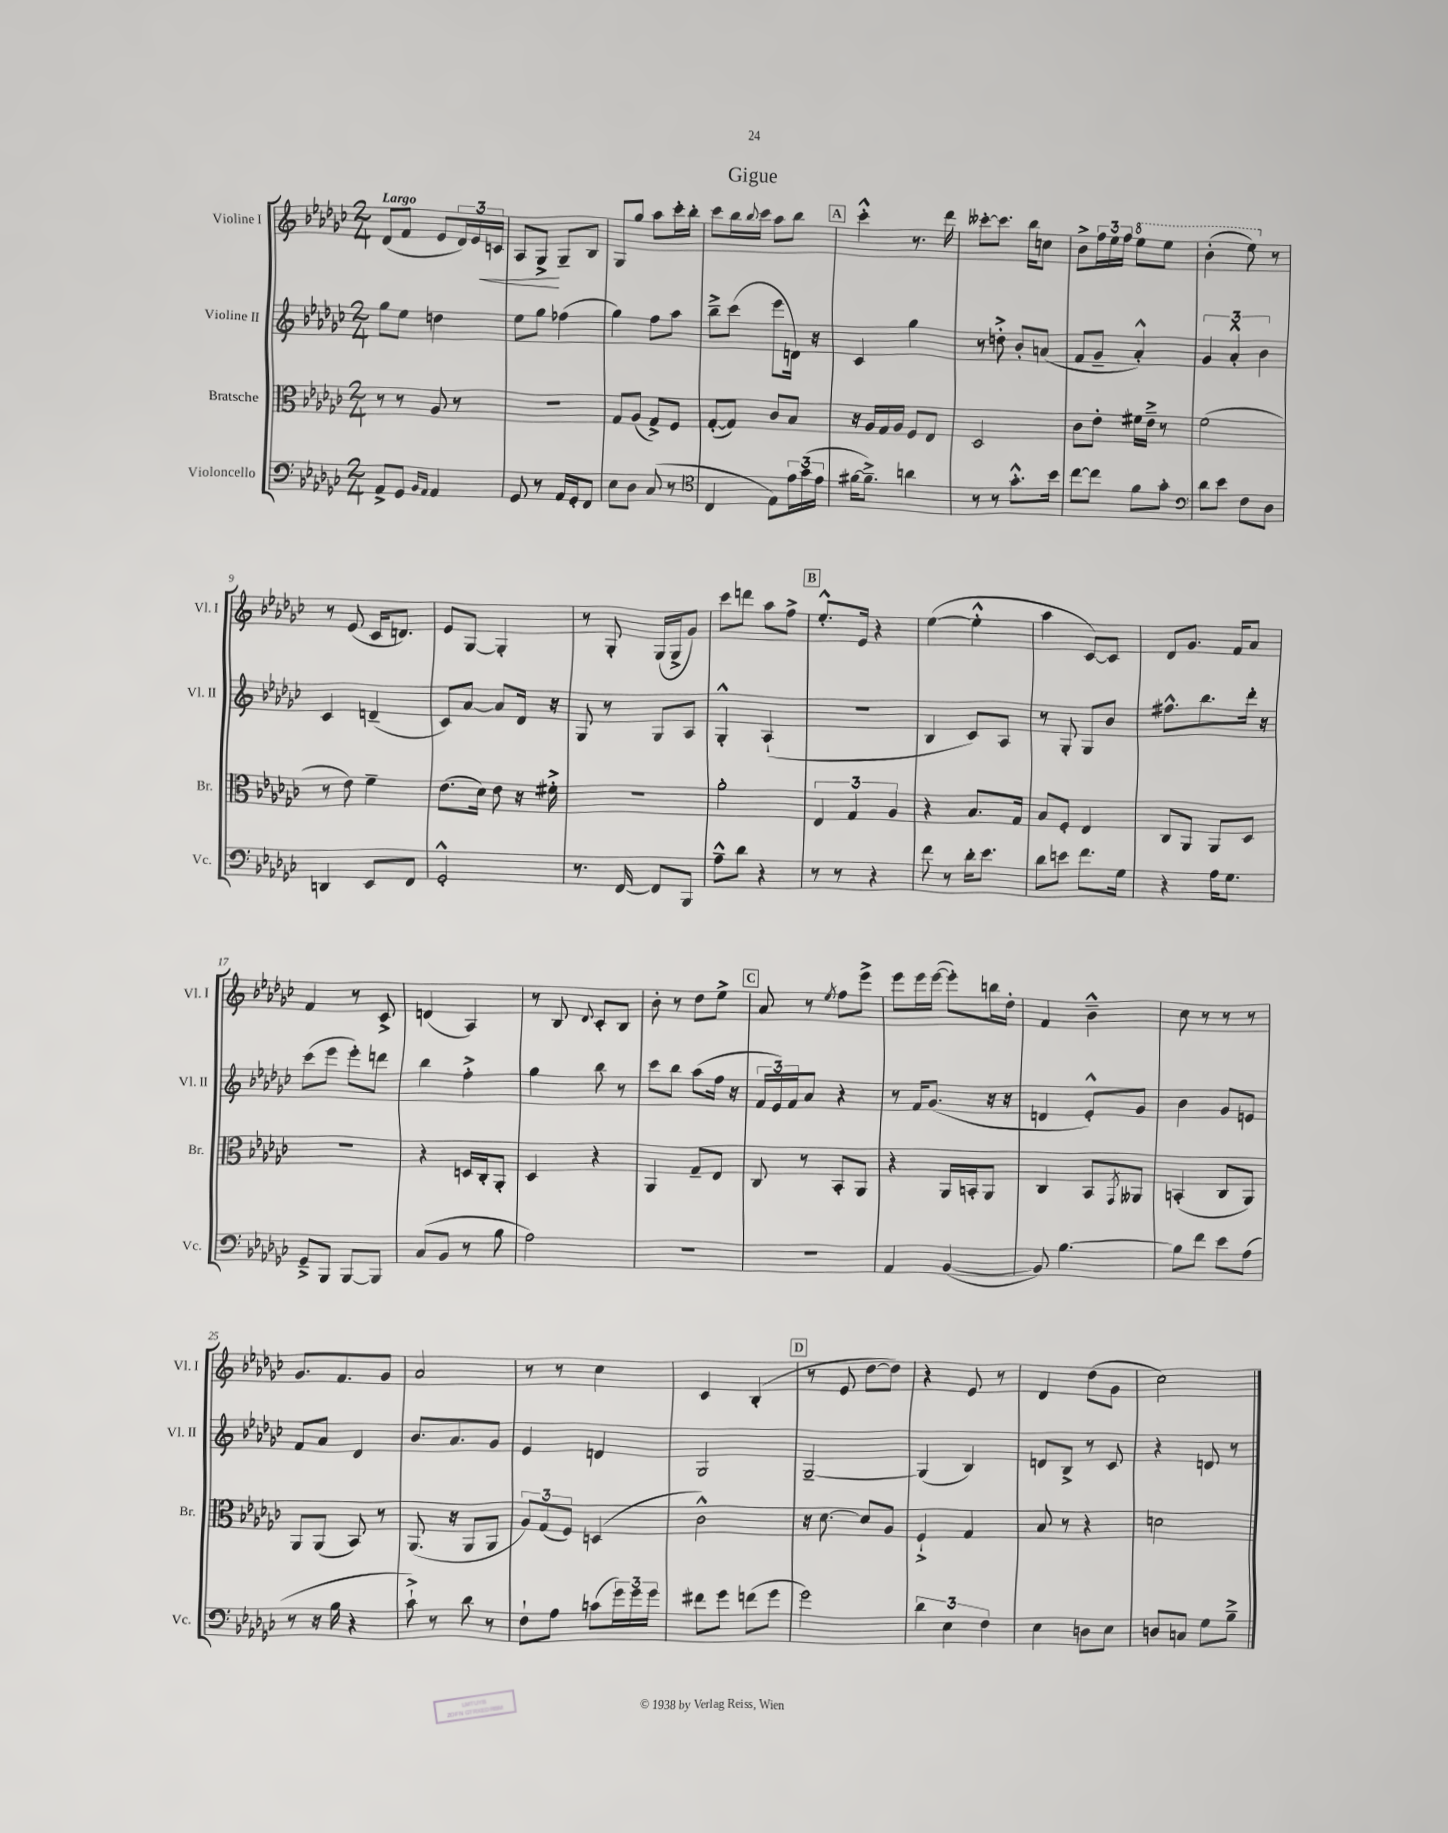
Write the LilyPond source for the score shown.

\header { title = "Gigue" }
<<
\new StaffGroup <<
\new Staff = "s0" \with { instrumentName = "Violine I" shortInstrumentName = "Vl. I" } {
    \clef treble \key ges \major \numericTimeSignature \time 2/4 \tempo "Largo"
    des'8( f'8 ees'8 \tuplet 3/2 { des'16) ees'16 c'16\< } |
    aes8 ges8->\! ges8-- bes8 |
    ges8 ges''8 aes''8 ces'''16-. bes''16-. |
    ces'''8 bes''16 \appoggiatura { bes''8 } ces'''16 aes''8 bes''8 |
    \mark \markup { \box "A" } ces'''4-.-^ r8. des'''16 |
    ceses'''8~-. ceses'''8. bes''16 c''8 |
    bes'8-> \tuplet 3/2 { f''16 ees''16 f''16 } \ottava #1 ees'''8 ees'''8 |
    bes''4-.( ees'''8) \ottava #0 r8 |
    r8 ees'8( ces'16 d'8.) |
    ees'8 ges8~ ges4-. |
    r8 ges8-. ges16( ges16-> ges'8) |
    ces'''8 d'''8 aes''8 f''8-> |
    \mark \markup { \box "B" } ees''8.-.-^ ees'16 r4 |
    ees''4~( ees''4-.-^ |
    aes''4 ces'8~) ces'8 |
    des'8 ges'8. f'16 aes'8 |
    f'4 r8 ces'8-> |
    d'4( aes4) |
    r8 bes8 \appoggiatura { des'8 } ces'8-. bes8 |
    bes'8-. r8 des''8 ees''8-> |
    \mark \markup { \box "C" } aes'8 r8 \acciaccatura { ees''8 } f''8 ees'''8-> |
    ees'''8 ees'''16 ees'''16~( ees'''8-.) b''16 des''16-. |
    f'4 bes'4---^ |
    ces''8 r8 r8 r8 |
    ges'8. f'8. ges'8 |
    aes'2 |
    r8 r8 ces''4 |
    ces'4 bes4-.( |
    \mark \markup { \box "D" } r8 ees'8 des''8~ des''8) |
    r4 ees'8 r8 |
    des'4 des''8( ges'8 |
    ces''2) \bar "|." |
}
\new Staff = "s1" \with { instrumentName = "Violine II" shortInstrumentName = "Vl. II" } {
    \clef treble \key ges \major \numericTimeSignature \time 2/4
    ges''8 ees''8 d''4 |
    ees''8 ges''8 fes''4( |
    ges''4) f''8 aes''8 |
    bes''8---> ces'''8( ees'''8 d'16) r16 |
    \mark \markup { \box "A" } ces'4 ges''4 |
    r8 d''8-.-> bes'8-. a'8( |
    f'8 ges'8-- aes'4-.-^) |
    \tuplet 3/2 { ges'4 aes'4-.-^ bes'4 } |
    ces'4 d'4--( |
    ces'8) aes'8~ aes'8 des'16 r16 |
    ges8 r8 ges8 aes8 |
    ges4-.-^ aes4-!( |
    \mark \markup { \box "B" } r2 |
    bes4 ces'8) aes8 |
    r8 ges8-. ges8 bes'8 |
    fis''8.-^ bes''8. des'''16-. r16 |
    ces'''8( ees'''8 ees'''8-.) d'''8 |
    bes''4 f''4-.-> |
    ges''4 bes''8 r8 |
    ces'''8 bes''8 aes''8( f''16 r16 |
    \mark \markup { \box "C" } \tuplet 3/2 { f'16 ees'16) f'16 } aes'8 r4 |
    r8 f'16 ges'8.( r16 r16 |
    d'4 ees'8-.-^) ges'8 |
    bes'4 ges'8 e'8 |
    f'8 aes'8 des'4 |
    bes'8. aes'8. ges'8 |
    ees'4 d'4 |
    ges2 |
    \mark \markup { \box "D" } ges2~-- |
    ges4( bes4) |
    d'8 bes8-> r8 ces'8 |
    r4 d'8 r8 \bar "|." |
}
\new Staff = "s2" \with { instrumentName = "Bratsche" shortInstrumentName = "Br." } {
    \clef alto \key ges \major \numericTimeSignature \time 2/4
    r8 r8 aes8 r8 |
    R2 |
    ges8 aes8( ges8->) f8 |
    ges8~-.( ges8) ces'8 bes8 |
    \mark \markup { \box "A" } r16 aes16 ges16 aes16 f8 ees8 |
    des2 |
    ces'8 ees'8-. fis'16 ees'16---> r8 |
    f'2( |
    r8 ees'8) f'4-- |
    ees'8.( des'16) ees'8 r16 fis'16-.-> |
    R2 |
    aes'2-. |
    \mark \markup { \box "B" } \tuplet 3/2 { ees4 ges4 aes4 } |
    r4 bes8. ges16 |
    bes8 f8-. ees4 |
    ces8 aes,8 aes,8 des8 |
    R2 |
    r4 d16 ces16-. aes,8-. |
    des4 r4 |
    aes,4 ges8-- ees8 |
    \mark \markup { \box "C" } ces8 r8 bes,8-. aes,8 |
    r4 aes,16 b,16-. aes,8 |
    ces4 bes,8 \acciaccatura { ges,8 } aeses,8 |
    b,4-.( ces8 aes,8) |
    aes,8 aes,8( bes,8) r8 |
    aes,8.( r16 aes,8 aes,8 |
    \tuplet 3/2 { aes8) ges8( f8) } d4( |
    ces'2-^) |
    \mark \markup { \box "D" } r16 des'8.~ des'8 aes8 |
    f4-!-> ges4 |
    bes8 r8 r4 |
    d'2 \bar "|." |
}
\new Staff = "s3" \with { instrumentName = "Violoncello" shortInstrumentName = "Vc." } {
    \clef bass \key ges \major \numericTimeSignature \time 2/4
    aes,8-> ges,8 \grace { bes,16 aes,16 } aes,4 |
    ges,8 r8 aes,16 ges,16-. f,8 |
    ees8 des8 ces8( r8 |
    \clef tenor ces4 ees8) \tuplet 3/2 { ees'16 ges'16( ees'16 } |
    \mark \markup { \box "A" } fis'16~ fis'8.--->) a'4 |
    r8 r8 ges'8.-.-^ bes'16 |
    ces''8~ ces''8 f'8 ges'8-. |
    \clef bass des'8 ees'8 f8 des8 |
    d,4 ees,8 f,8 |
    ges,2-.-^ |
    r8. f,16~ f,8 bes,,8 |
    aes8---^ des'8 r4 |
    \mark \markup { \box "B" } r8 r8 r4 |
    f'8 r8 des'16-. ees'8. |
    des'8 e'8 f'8. ges16 |
    r4 aes16 ges8. |
    ges,8---> bes,,8 bes,,8~ bes,,8 |
    ces8( bes,8 r8 bes8 |
    aes2) |
    R2 |
    \mark \markup { \box "C" } R2 |
    aes,4 bes,4~( |
    bes,8) bes4.~ |
    bes8 f'8 ees'8 aes8( |
    r8 r16 bes16 r4 |
    ces'8-!->) r8 des'8 r8 |
    f8-! aes8 c'8( \tuplet 3/2 { ges'16) ges'16 ges'16 } |
    fis'8 ges'8 f'8( ges'8 |
    \mark \markup { \box "D" } ges'2) |
    \tuplet 3/2 { des'4 ees4 f4 } |
    ees4 d8 ees8 |
    d8 c8 ges8 bes8---> \bar "|." |
}
>>
>>
